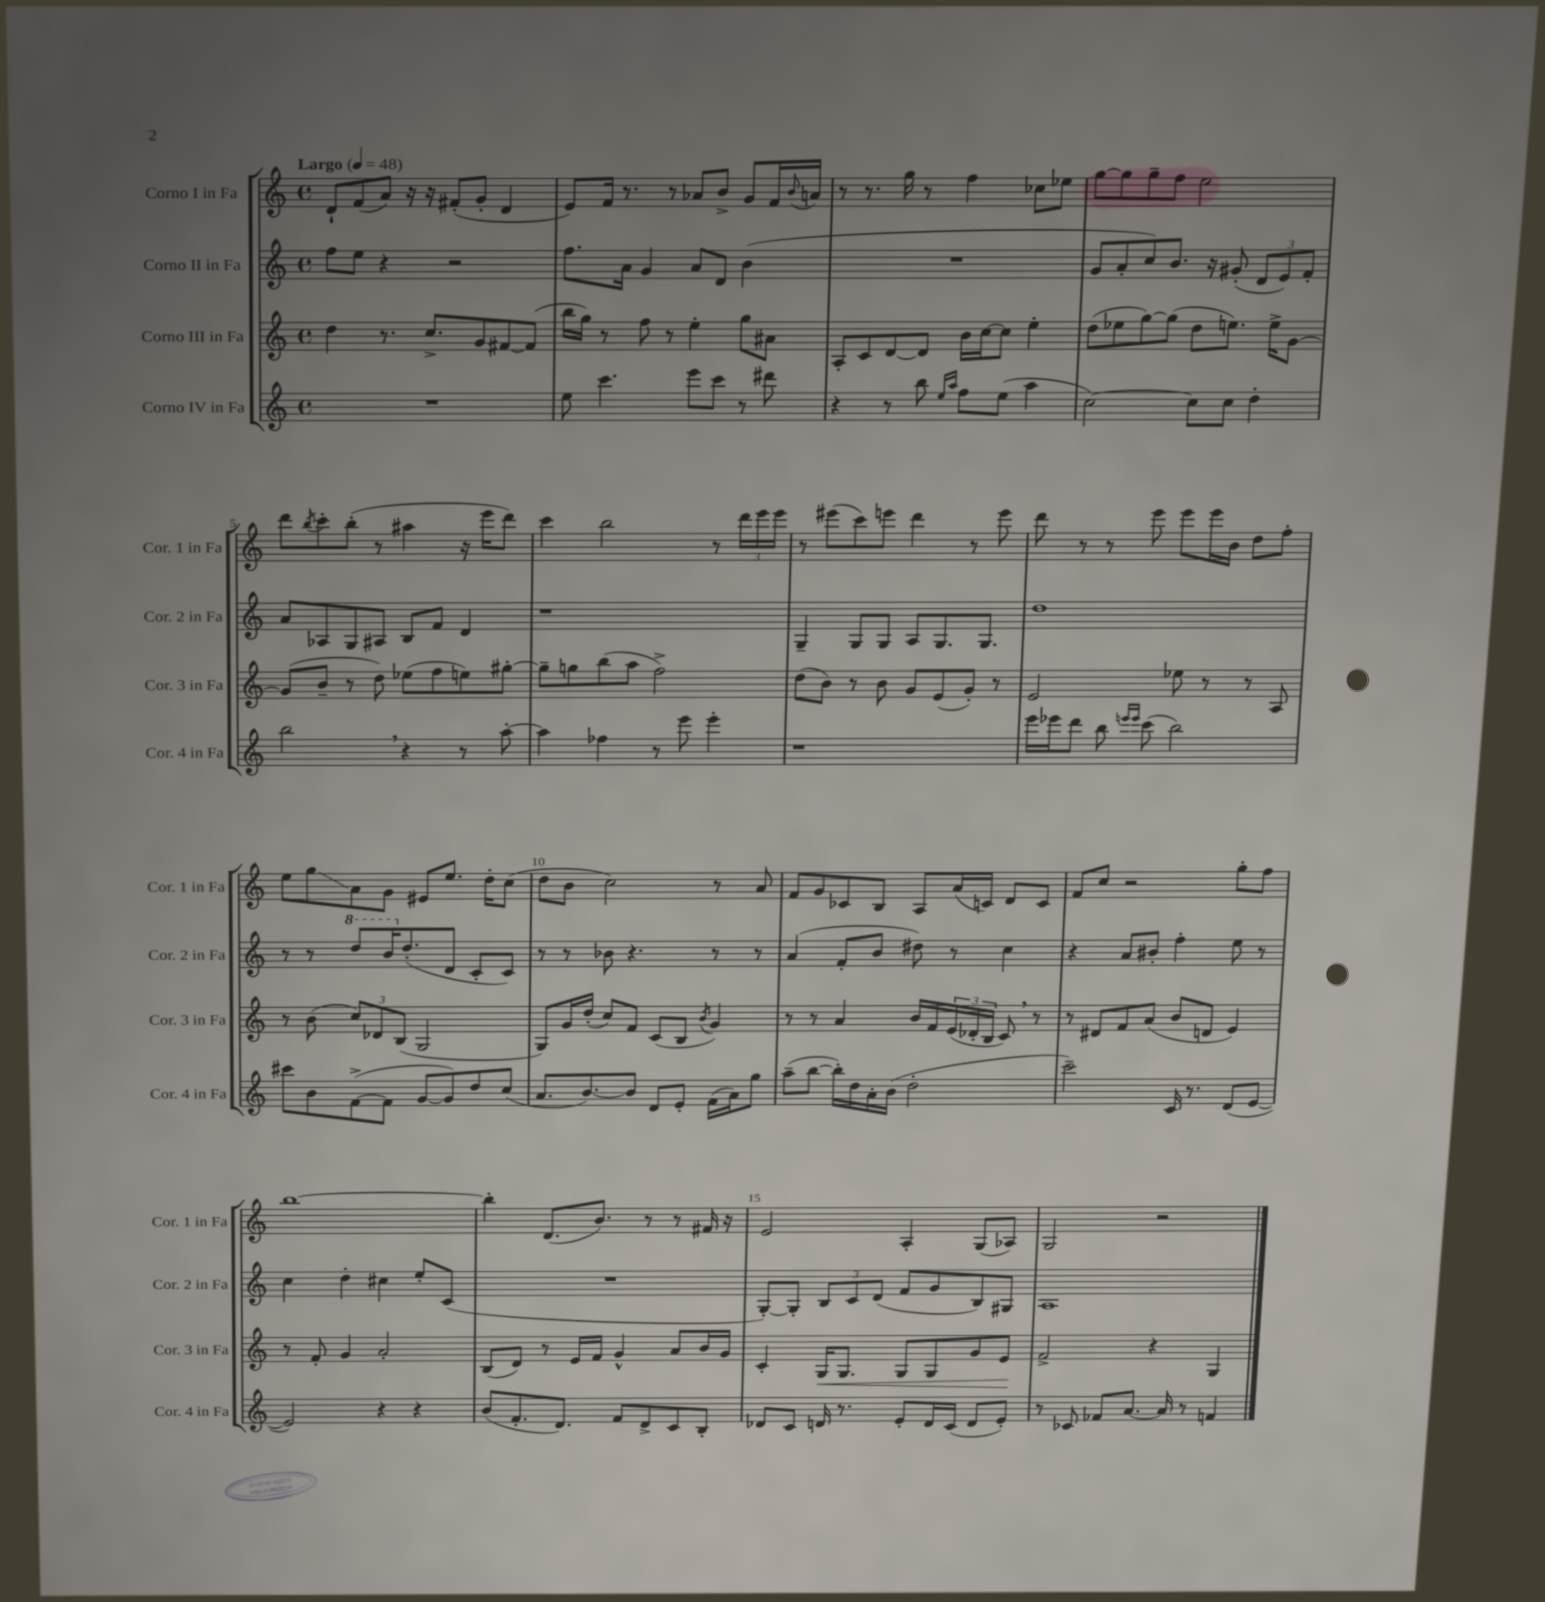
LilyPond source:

<<
\new StaffGroup <<
\new Staff = "s0" \with { instrumentName = "Corno I in Fa" shortInstrumentName = "Cor. 1 in Fa" } {
    \clef treble \key c \major \defaultTimeSignature \time 4/4 \tempo "Largo" 4 = 48
    d'8-! f'8( a'8) r16 r16 fis'8-.( g'8-. d'4 |
    e'8) f'16 r8. r8 aes'8 b'8-> g'8 f'16 \appoggiatura { b'8 } a'16 |
    r8 r8. g''16 r8 f''4 ces''8 ees''8 |
    g''8~ g''8 g''8-- f''8 e''2 |
    d'''8 \acciaccatura { b''8 } c'''8-. b''8-.( r8 ais''4 r16 e'''16 d'''8) |
    c'''4 b''2 r8 \tuplet 3/2 { d'''16 e'''16 e'''16 } |
    r8 eis'''8( c'''8) e'''8 d'''4 r8 e'''8 |
    d'''8 r8 r8 e'''8 e'''8 e'''16 b'16 d''8 f''8-. |
    e''8 g''8\glissando a'8 g'8 eis'8 e''8. d''16-. c''8( |
    d''8 b'8 c''2) r8 a'8 |
    f'8 g'8 ces'8 b8 a8 a'16( c'16) d'8 c'8 |
    f'8 c''8 r2 g''8-. f''8 |
    b''1~ |
    b''4-. d'8.( b'8.) r8 r8 fis'16 r16 |
    e'2 a4-. g8( aes8) |
    g2 r2 \bar "|." |
}
\new Staff = "s1" \with { instrumentName = "Corno II in Fa" shortInstrumentName = "Cor. 2 in Fa" } {
    \clef treble \key c \major \defaultTimeSignature \time 4/4
    f''8 e''8 r4 r2 |
    f''8. a'16 g'4 a'8 d'8 b'4( |
    R1 |
    g'8 a'8-. c''8) b'8. r16 gis'8-.( \tuplet 3/2 { d'8 e'8) f'8-. } |
    a'8 aes8 g8 ais8 b8 f'8 d'4 |
    r1 |
    g4-- g8 g8 a8 g8. g8. |
    d''1 |
    r8 r8 \ottava #1 d'''8 b''16 \ottava #0 d''8.-.( d'8 c'8-. c'8) |
    r8 r8 bes'8 r4. r8 r8 |
    a'4( f'8-. b'8 dis''8) r8 c''4 |
    r4 a'8 bis'8-. f''4-. e''8 r8 |
    c''4 d''4-. cis''4 e''8-. c'8( |
    R1 |
    g8~-.) g8-. \tuplet 3/2 { b8 c'8 d'8( } f'8 g'8 b8) gis8 |
    a1 \bar "|." |
}
\new Staff = "s2" \with { instrumentName = "Corno III in Fa" shortInstrumentName = "Cor. 3 in Fa" } {
    \clef treble \key c \major \defaultTimeSignature \time 4/4
    d''4 r8. c''8.-> g'8 fis'8~ fis'8( |
    b''16 g''16) r8 f''8 r8 e''4-. g''8 ais'8 |
    a8-. c'8 d'8~ d'8 b'16 c''16~ c''8 e''4-. |
    d''8( ees''8 g''8~) g''8( d''8 e''8.) e''16-> g'8~ |
    g'8( b'8-- r8 d''8) ees''8( f''8 e''8) gis''8~-. |
    gis''8-- g''8 b''8( a''8 f''2->) |
    d''8( b'8) r8 b'8 g'8 e'8( g'8-.) r8 |
    e'2 ees''8 r8 r8 a8 |
    r8 b'8( \tuplet 3/2 { c''8) des'8 b8( } g2 |
    g8) g'16 d''16-.( c''8) f'8 c'8( b8 \acciaccatura { b'8 } g'4) |
    r8 r8 a'4 b'16 f'16 \tuplet 3/2 { e'16( des'16-. b16 } c'8) \breathe r8 |
    r8 dis'8 f'8 a'8( b'8 d'8 e'4) |
    r8 f'8-. g'4 a'2-. |
    b8( d'8) r8 e'16 f'16 g'4-^ a'8 b'16 g'16 |
    c'4-. g16\< g8. g8 g8 g'8 e'8\! |
    f'2-> r4 g4 \bar "|." |
}
\new Staff = "s3" \with { instrumentName = "Corno IV in Fa" shortInstrumentName = "Cor. 4 in Fa" } {
    \clef treble \key c \major \defaultTimeSignature \time 4/4
    R1 |
    e''8 c'''4. e'''8 c'''8 r8 dis'''8 |
    r4 r8 b''8 \grace { e''16 a''16 } f''8 e''8( a''4 |
    c''2~) c''8 c''8 d''4-. |
    b''2 \breathe r4 r8 a''8~-. |
    a''4 fes''4 r8 e'''8 e'''4-. |
    r1 |
    e'''16 ees'''16 d'''8 b''8 \grace { e'''16 e'''16 } c'''8( b''2) |
    cis'''8 b'8 f'8~->( f'8 g'8~ g'8) d''8 c''8( |
    a'8. b'8.~) b'8 d'8 e'8-. f'16( a'16) g''8 |
    a''8--( b''8~ b''16-.) d''16 a'16-. b'16( d''2-. |
    c'''2--) c'16 r8. d'8( e'8~ |
    e'2) r4 r4 |
    b'8( f'8.-. d'8.) f'8 d'8-> c'8 b8-. |
    des'8 c'8 d'16 r8. e'8-. d'16 c'16( d'8 e'8-.) |
    r8 ces'8 fes'8 a'8.~ a'16 r8 f'4 \bar "|." |
}
>>
>>
\layout { \context { \Score \override BarNumber.break-visibility = ##(#f #t #t) barNumberVisibility = #(every-nth-bar-number-visible 5) } }
